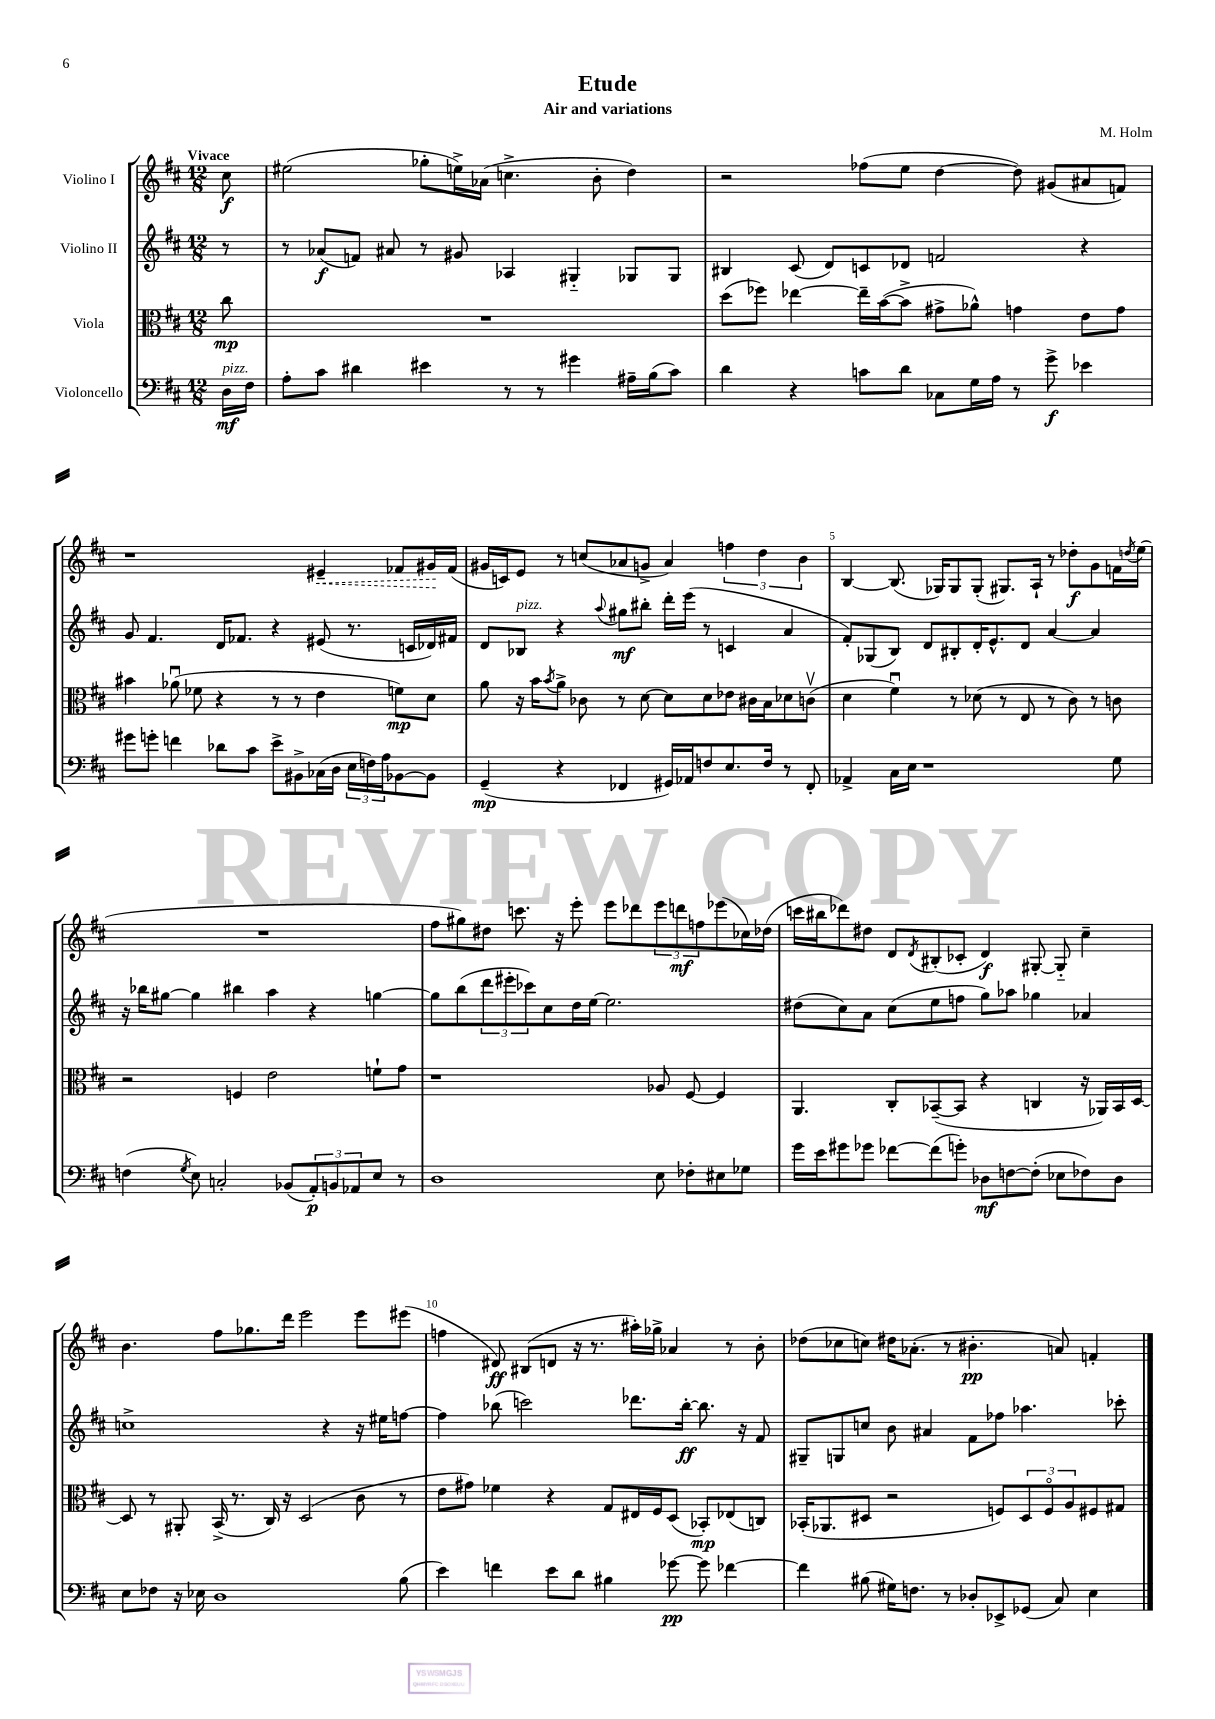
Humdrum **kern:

**kern	**kern	**kern	**kern
*staff4	*staff3	*staff2	*staff1
*clefF4	*clefC3	*clefG2	*clefG2
*k[f#c#]	*k[f#c#]	*k[f#c#]	*k[f#c#]
*M12/8	*M12/8	*M12/8	*M12/8
16D\LL	8cc#\	8r	8cc#\
16F#\JJ	.	.	.
=	=	=	=
8A'\L	1.r	8r	(2ee#\
8c#\J	.	(8a-/L	.
4d#\	.	8f/J)	.
.	.	8a#/	.
4e#\	.	8r	8gg-'\L
.	.	8g#/	16ee^\L)
.	.	.	(16a-\JJ
8r	.	4A-/	4.cc^\
8r	.	.	.
4g#\	.	4G#'~/	.
.	.	.	8b'\
16A#~\LL	.	8G-/L	4dd\)
(16B\J	.	.	.
8c#\J)	.	8G-/J	.
=	=	=	=
4d\	(8dd\L	4B#/	2r
.	8ff-\J)	.	.
4r	[4ee-\	(8c#/	.
.	.	8d/L)	.
8c\L	16ee-~\]LL	8c/	(8ff-\L
.	([16b\J	.	.
8d\J	8b^\]J	8d-/J	8ee\J
8C-\L	8g#^\L	2f/	[4dd\
16G\L	8a-^^\J)	.	.
16A\JJ	.	.	.
8r	4g\	.	8dd\])
8g^\	.	.	(8g#/L
4e-\	8e\L	4r	8a#/
.	8g\J	.	8f/J)
=	=	=	=
8g#\L	4b#\	8g/	1r
8g'\J	.	4.f#/	.
4f\	(8a-u\	.	.
.	8f-\	.	.
8d-\L	4r	16d/LK	.
.	.	8.f-/J	.
8c#\J	.	.	.
8e^\L	8r	4r	.
8BB#^\	8r	.	.
(16C-\L	4e\	(8e#/	4e#~/
16D\JJ	.	.	.
24E\LL	.	8.r	.
24F\)	.	.	.
24A\J	.	.	.
[8BB-\	8f\L)	.	8f-/L
.	.	16c/LL	.
8BB-\]J	8d\J	16d-/)	16g#/L
.	.	16f#/JJ	(16f-/JJ
=	=	=	=
(4GG~/	8a\	8d/L	16g#/LL
.	.	.	16c/J)
.	16r	8B-/J	8e/J
.	16b\LK	.	.
.	8qb/	.	.
4r	8a^\J	4r	8r
.	8c-\	.	(8cc/L
.	.	8qqaa/	.
4FF-/	8r	8gg#\L	8a-/
.	[8d\	8bb#'\J	8g^/J
16GG#/LL)	8d\]L	16ddd'\LL	4a-/)
16AA-/J	.	(16eee\JJ	.
8F/	8d\	8r	.
8.E/	8e-\J	4c/	6ff\
.	16c#\LL	.	.
.	.	.	6dd\
16F/Jk	16B\J	.	.
8r	8d-\	4a/	.
.	.	.	6b\
8FF-'/	(8cv\J	.	.
=	=	=	=
4AA-^/	4d\	8f#'/L)	[4B/
.	.	(8G-/	.
16C#\LL	4f#u\)	8B/J)	(8.B/]
16E\JJ	.	.	.
1r	.	8d/L	.
.	.	.	16G-/LK)
.	8r	8B#'/	8G-/
.	(8d-\	16d'/K	(8G-'/J
.	.	8.e^^/	.
.	8r	.	8.G#/L)
.	8E/	8d/J	.
.	.	.	16A`/Jk
.	8r	[4a/	8r
.	8c#\)	.	8dd-'\L
.	8r	4a/]	8g\
8G\	8c\	.	16f\L
.	.	.	8qdd/
.	.	.	(16ee\JJ
=	=	=	=
(4F\	2r	16r	1.r
.	.	16bb-\LK	.
.	.	[8gg#\J	.
8qG/	.	.	.
8E\)	.	4gg#\]	.
2C'/	.	.	.
.	4F/	4bb#\	.
.	2e\	4aa\	.
(8BB-/L	.	.	.
12AA'/)	.	4r	.
12BB/	.	.	.
12AA-/	.	.	.
8E/J	8f`\L	[4gg\	.
8r	8g\J	.	.
=	=	=	=
1D	1r	8gg\]L	8ff#\L
.	.	(8bb\	8gg#\)
.	.	12ddd\	8dd#\J
.	.	12eee#'\	.
.	.	.	8.ccc\
.	.	12ccc-\)	.
.	.	8cc#\	.
.	.	.	16r
.	.	16dd\L	8eee'\
.	.	[16ee\JJ	.
.	.	2.ee\]	8eee\L
.	.	.	8ddd-\
8E\	8A-/	.	12eee\
.	.	.	12ddd\
8F-'\L	[8F#/	.	.
.	.	.	12ff\
8E#\	4F#/]	.	(8eee-\
8G-\J	.	.	16cc-\L)
.	.	.	(16dd-\JJ
=	=	=	=
16g\LL	4.AA/	(8dd#\L	16ccc\LL
16e\J	.	.	16bb#\J
8g#\	.	8cc#\)	8ddd-\)
8g-\J	.	8a\J	8dd#\J
[8f-\L	8C#'/L	(8cc#\L	8d/L
.	.	.	8qd/
(8f-\]	([8BB-~/	8ee\	(8B#'/
8g'\J)	8BB-/]J	8ff\J	8c-'/J
8D-\L	4r	8gg\L)	4d/)
[8F\	.	8aa-\J	.
(8F'\]J	4C/	4gg-\	[8G#'/
8E-\L	.	.	8G#'~/]
8F-\)	16r	4a-/	4cc#~\
.	16AA-/LL)	.	.
8D-\J	16BB-/	.	.
.	[16D/JJ	.	.
=	=	=	=
8E\L	8D/]	1cc^	4.b\
8F-\J	8r	.	.
16r	8AA#'/	.	.
16E-\	.	.	.
1D	(16BB^/	.	8ff#\L
.	8.r	.	.
.	.	.	8.gg-\
.	16C#/)	.	.
.	16r	.	16ddd\Jk
.	(2D/	.	2eee\
.	.	4r	.
.	8c#\	16r	8eee\L
.	.	16ee#\LK	.
(8B\	8r	[8ff\J	(8eee#\J
=	=	=	=
4e\)	8e\L	4ff\]	4ff\
.	8g#\J)	.	.
4f\	4f-\	(8bb-\	8d#/)
.	.	2ccc\)	(8B#/L
8e\L	4r	.	8d/J
8d\J	.	.	16r
.	.	.	8.r
4B#\	8G/L	.	.
.	16E#/L	8.ddd-\L	16aa#'\LL)
.	16F#/J	.	16gg-^\JJ
[8g-\	(8D/J	.	4a-/
.	.	[16bb-'\Jk	.
8g-\]	8BB-'/L)	8.bb-\]	.
[4f-\	(8E-/	.	8r
.	.	16r	.
.	8C/J)	8f#/	8b'\
=	=	=	=
4f-\]	(16BB-'/LK	8G#~/L	(8dd-\L
.	8.AA-/	.	.
.	.	8G/	8cc-\
(8B#\	8D#/J	8cc/J	8cc\J)
16G#\LK)	2r	8b\	16dd#\LK
8.F\J	.	.	(8.a-'\J
.	.	4a#/	.
8r	.	.	8r
8D-'/L	.	8f#\L	4.b#'\
8EE-^/	8F/L)	8ff-\J	.
(8GG-/J	12D#/	4.aa-\	.
.	12Fo/	.	.
8C#/)	.	.	8a/)
.	12A/	.	.
4E\	8F#/	.	4f'/
.	8G#/J	8ccc-'\	.
==	==	==	==
*-	*-	*-	*-
